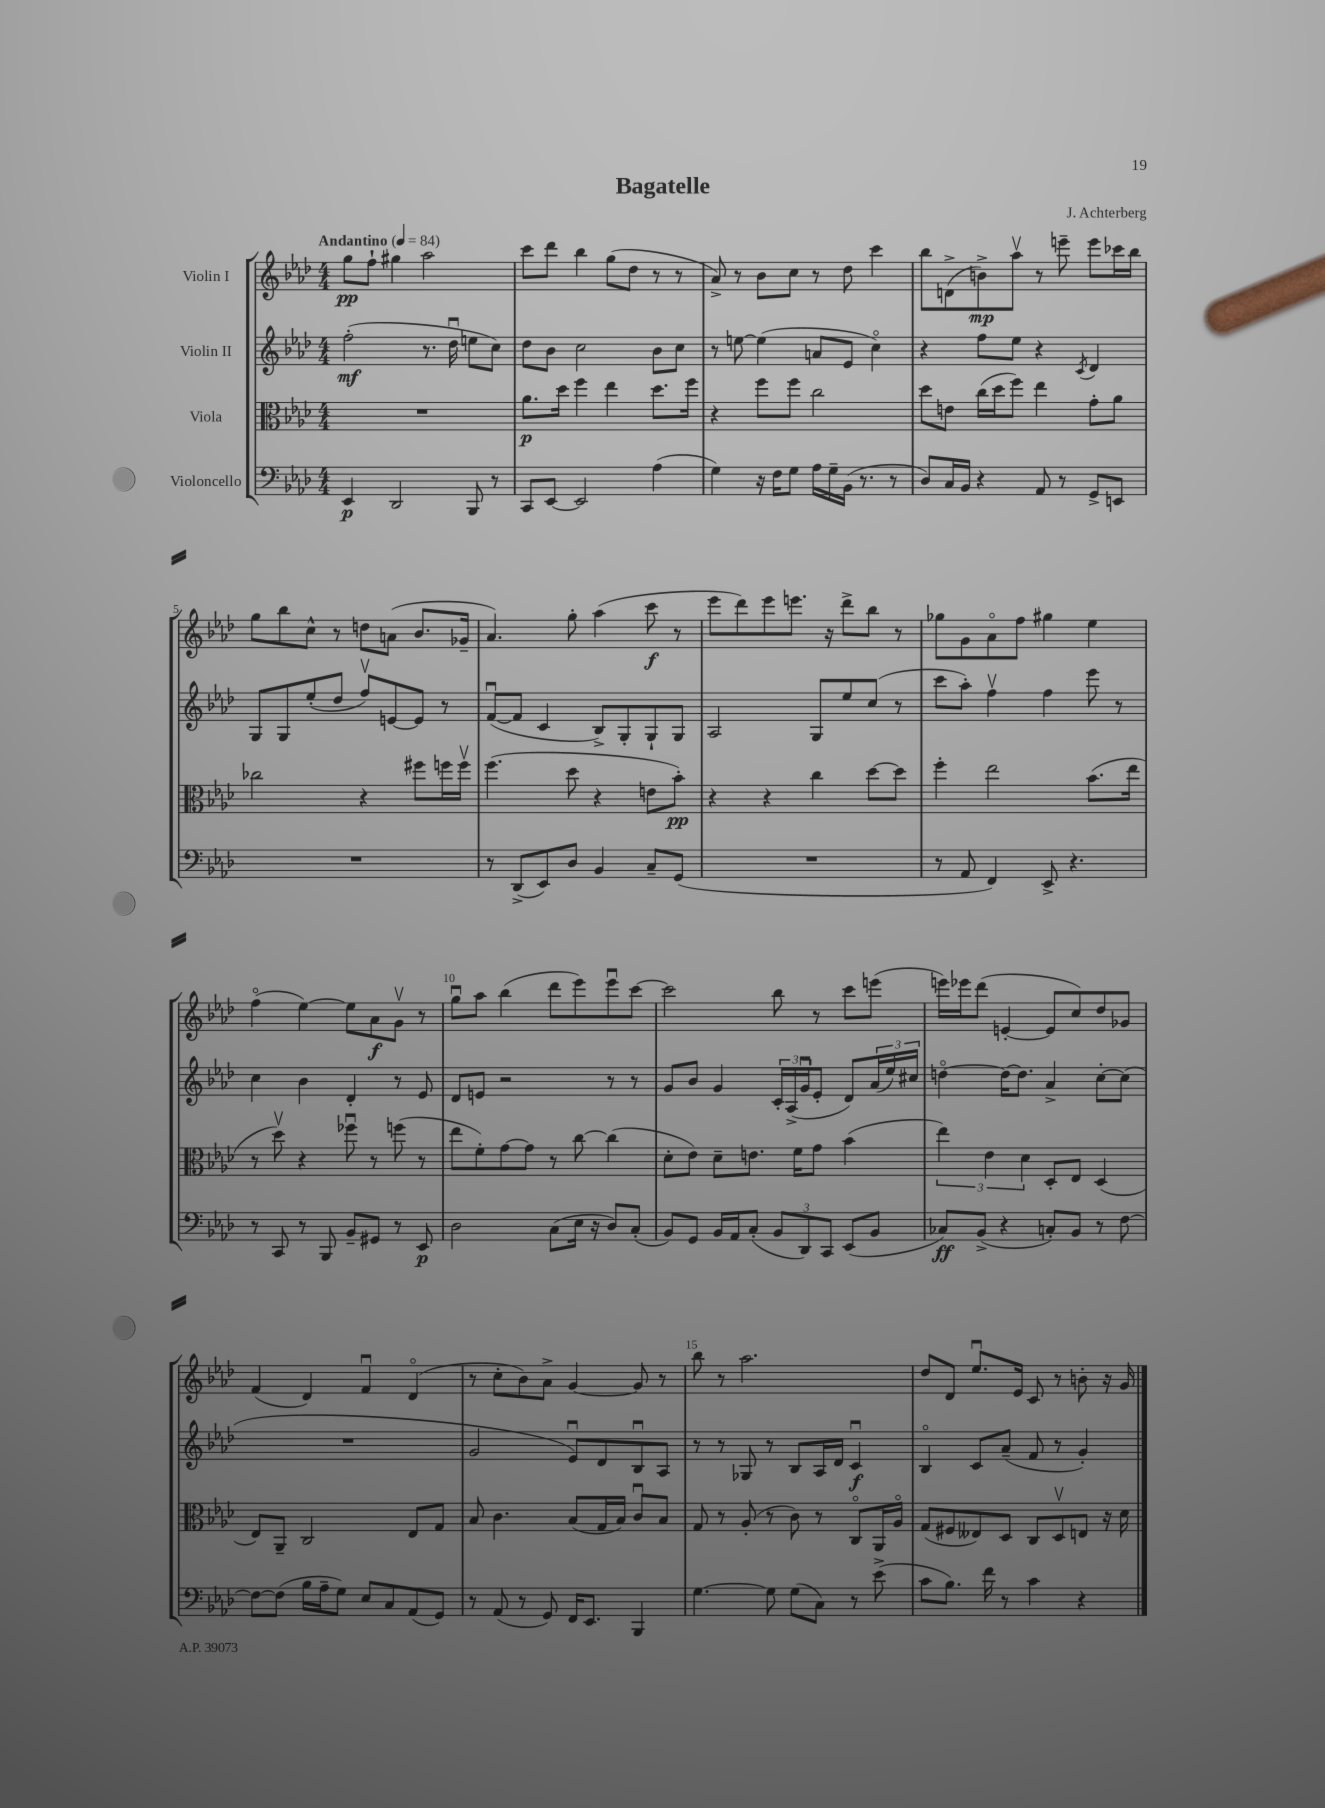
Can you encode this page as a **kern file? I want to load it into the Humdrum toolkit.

**kern	**kern	**kern	**kern
*staff4	*staff3	*staff2	*staff1
*clefF4	*clefC3	*clefG2	*clefG2
*k[b-e-a-d-]	*k[b-e-a-d-]	*k[b-e-a-d-]	*k[b-e-a-d-]
*M4/4	*M4/4	*M4/4	*M4/4
*MM84	*MM84	*MM84	*MM84
4EE-/	1r	(2ff'\	8gg\L
.	.	.	8ff`\J
2DD-/	.	.	4gg#\
.	.	8.r	2aa-\
.	.	16dd-u\	.
8BBB-/	.	8ee\L	.
8r	.	8cc\J)	.
=	=	=	=
8CC/L	8.a-\L	8dd-\L	8ccc\L
[8EE-/J	.	8b-\J	8ddd-\J
.	16dd-\Jk	.	.
2EE-/]	4ff\	2cc\	4bb-\
.	4ee-\	.	(8gg\L
.	.	.	8dd-\J
(4A-\	8.dd-\L	8b-\L	8r
.	.	8cc\J	8r
.	16ff\Jk	.	.
=	=	=	=
4G\)	4r	8r	8a-^/)
.	.	[8ee\	8r
16r	8ff\L	(4ee\]	8b-\L
16F\LK	.	.	.
8G\J	8ff\J	.	8cc\J
16A-\LL	2cc\	8a/L	8r
16G~\	.	.	.
(16BB-\JJ	.	8e-/J	8dd-\
8.r	.	.	.
.	.	4cco\)	4ccc\
8r	.	.	.
=	=	=	=
8D-/L)	8dd-\L	4r	8bb-\L
16C/L	8e\J	.	(8d^\
16BB-/JJ	.	.	.
4r	(16cc\LL	8ff\L	8b^\)
.	16dd-\J	.	.
.	8ff\J)	8ee-\J	8aa-v\J
8AA-/	4ee-\	4r	8r
8r	.	.	8eee~\
.	.	8qc/	.
8GG^/L	8g'\L	4d-/	8eee\L
8EE/J	8a-\J	.	16ccc-\L
.	.	.	16bb-\JJ
=	=	=	=
1r	2cc-\	8G/L	8gg\L
.	.	8G/	8bb-\
.	.	(8ee-'/	8cc^^\J
.	.	8dd-/J	8r
.	4r	8ffv/L)	8dd\L
.	.	[8e/	(8a\J
.	8ff#\L	8e/]J	8.b-/L
.	16ff\L	8r	.
.	16ffv\JJ	.	16g-~/Jk
=	=	=	=
8r	(4.ff\	([8fu/L	4.a-/)
(8DD-^/L	.	8f/]J	.
8EE-/)	.	4c/	.
8D-/J	8dd-\	.	8gg'\
4BB-/	4r	8B-^/L)	(4aa-\
.	.	8G'/	.
8C~/L	8e\L	8G`/	8ccc\
(8GG/J	8b-'\J)	8G/J	8r
=	=	=	=
1r	4r	2A-/	8eee-\L
.	.	.	8ddd-\)
.	4r	.	8eee-\
.	.	.	8.eee\J
.	4cc\	8G/L	.
.	.	.	16r
.	.	8ee-/	8ddd-^\L
.	[8dd-\L	(8cc/J	8bb-\J
.	8dd-\]J	8r	8r
=	=	=	=
8r	4ff'\	8ccc\L	8gg-\L
8AA-/	.	8aa-'\J)	8g\
4FF/)	2ee-\	4ffv\	8a-o\
.	.	.	8ff\J
8EE-^/	.	4ff\	4gg#\
4.r	.	.	.
.	(8.b-\L	8eee-\	4ee-\
.	.	8r	.
.	16ee-\Jk	.	.
=	=	=	=
8r	8r	4cc\	(4ffo\
8CC/	8dd-v\)	.	.
8r	4r	4b-\	[4ee-\)
8BBB-/	.	.	.
8BB-~/L	8ff-u\	4d-'/	8ee-\]L
8GG#/J	8r	.	8a-\
8r	(8ff\	8r	8gv\J
8EE-/	8r	8e-/	8r
=	=	=	=
2D-\	8ee-\L	8d-/L	8ggu\L
.	8f'\)	8e/J	8aa-\J
.	[8g\	2r	(4bb-\
.	8g\]J	.	.
(8C\L	8r	.	8ddd-\L
16E-\Jk	[8cc\	.	8eee-\)
16r	.	.	.
8D-/L)	(4cc\]	8r	8eee-u\
(8C'/J	.	8r	[8ccc\J
=	=	=	=
8BB-/L)	8d-'\L	8g/L	2ccc\]
8GG/J	8e-\J)	8b-/J	.
16BB-/LL	8d-~\L	4g/	.
16AA-/J	.	.	.
(8C'/J	8.e\J	.	.
12BB-/L	.	24c'/LL	8bb-\
.	.	(24A-^/	.
.	16f\LK	.	.
12DD-/)	.	24gu/J	.
.	8g\J	8e-'/J	8r
12CC/J	.	.	.
(8EE-/L	(4b-\	8d-/L)	8ccc\L
8BB-/J	.	(24a-/L	(8eee\J
.	.	24ee-/)	.
.	.	24cc#/JJ	.
=	=	=	=
8C-/L)	6ee-\)	[4ddo\	16eee\LL)
.	.	.	16eee-\J
(8BB-^/J	.	.	(8ddd-\J
.	6e-\	.	.
4r	.	16dd\_LK	[4e'/
.	.	8.dd\]J	.
.	6d-\	.	.
8C'/L)	8D-'/L	4a-^/	8e/]L
8BB-/J	8E-/J	.	8cc/)
8r	(4D-/	[8cc'\L	8dd-/
[8F\	.	(8cc\]J	8g-/J
=	=	=	=
8F\_L	8E-/L)	1r	(4f/
(8F\]J	8AA-~/J	.	.
16B-\LL	2C/	.	4d-/)
16A-~\J	.	.	.
8G\J)	.	.	.
8E-/L	.	.	4fu/
8C/	.	.	.
(8AA-/	8E-/L	.	(4d-o/
8GG/J)	8G/J	.	.
=	=	=	=
8r	8B-/	2g/	8r
(8AA-/	4.c\	.	8cc'\L
8r	.	.	8b-\)
8GG/)	.	.	8a-^\J
16FF/LK	(8B-/L	8e-u/L)	[4g/
8.EE-/J	.	.	.
.	16G/L	8d-/	.
.	16B-/JJ)	.	.
4BBB-/	8cu/L	8B-u/	8g/]
.	8B-/J	8A-/J	8r
=	=	=	=
[4.G\	8G/	8r	8bb-\
.	8r	8r	8r
.	(8A-'/	8G-/	2.aa-\
8G\]	8r	8r	.
(8G\L	8c\)	8B-/L	.
8C\J)	8r	16A-/L	.
.	.	16d-/JJ	.
8r	8Co/L	4cu/	.
(8e-^\	16AA-/L	.	.
.	16A-o/JJ	.	.
=	=	=	=
8c\L	(8G/L	4B-o/	8dd-/L
8.B-\J)	8F#/	.	8d-/J
.	8E--/)	8c/L	8.ee-u/L
16f\	.	.	.
8r	8D-/J	(8a-~/J	.
.	.	.	16e-/Jk
4c\	8C/L	8f/	8c/
.	8D-v/	8r	8r
4r	8E/J	4g'/)	8b'\
.	16r	.	16r
.	16d-\	.	16g/
==	==	==	==
*-	*-	*-	*-
